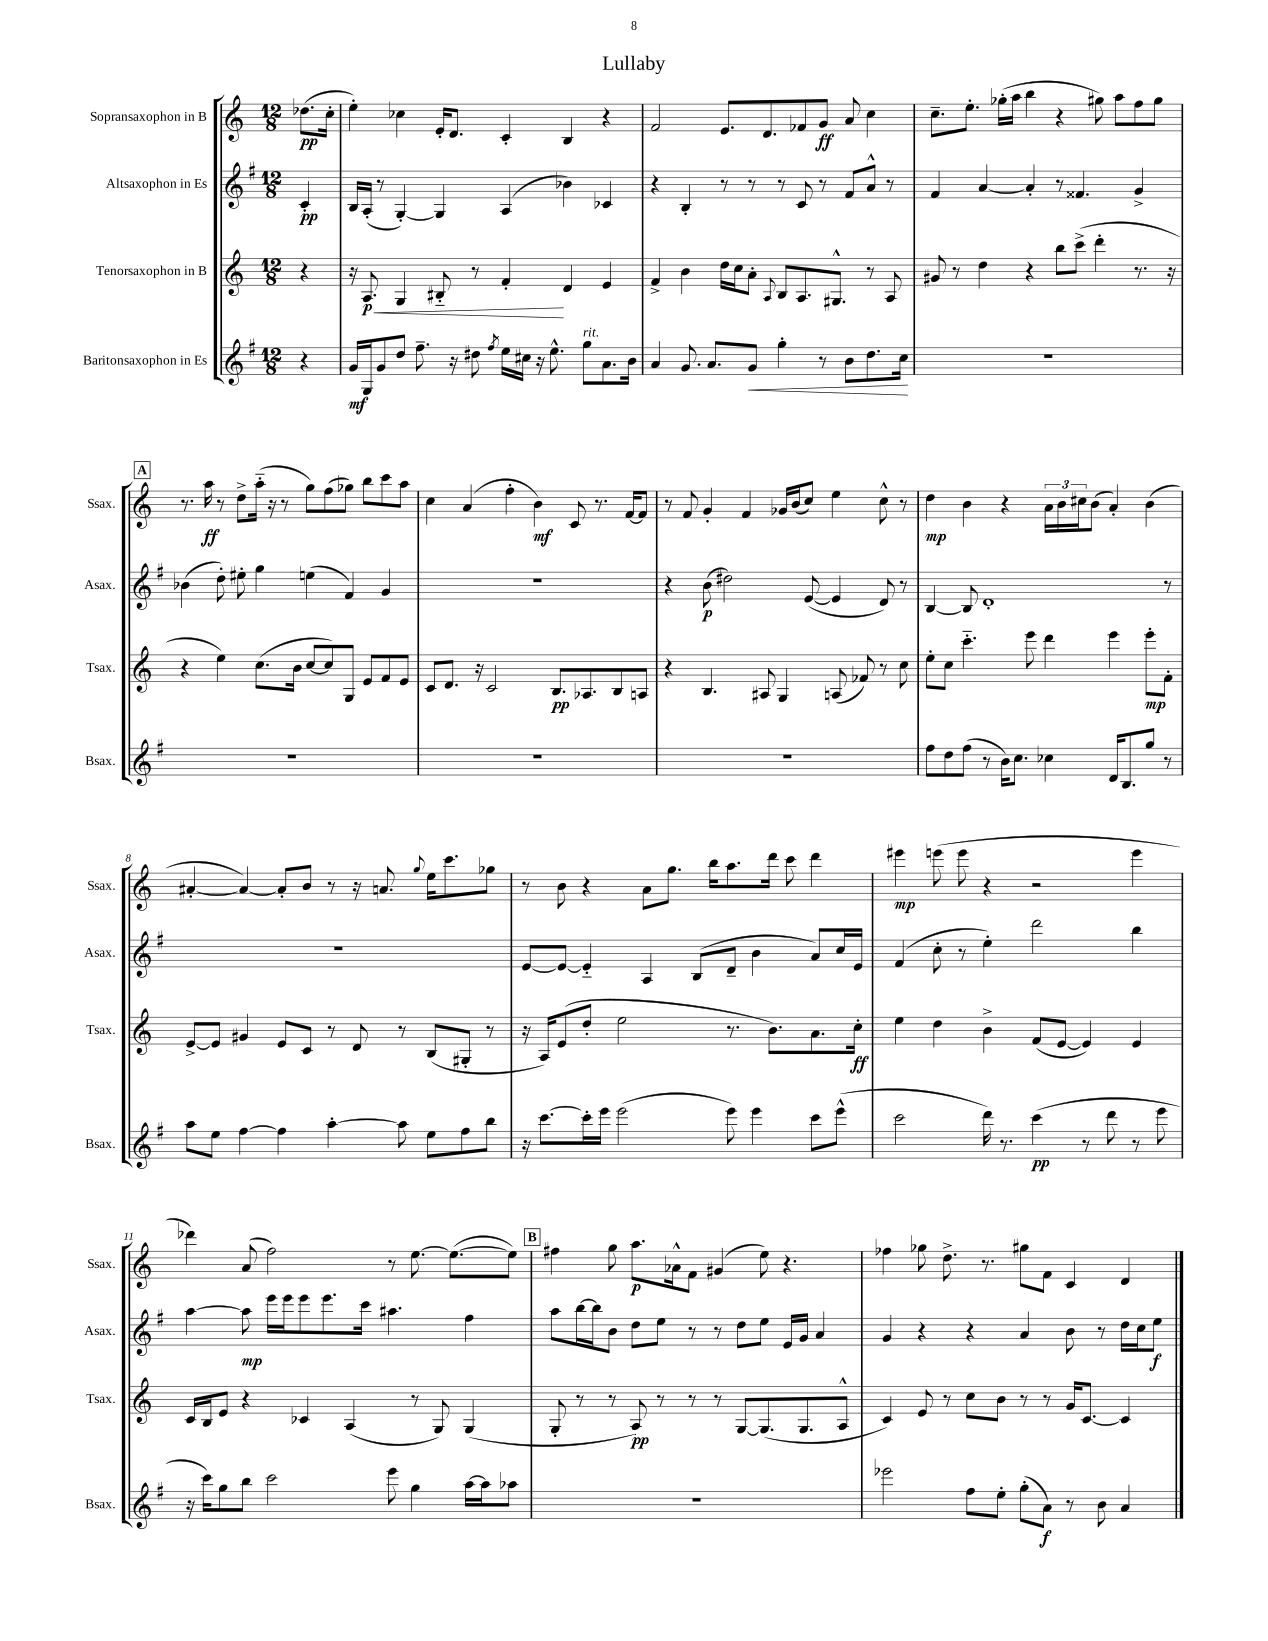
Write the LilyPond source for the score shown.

\header { title = "Lullaby" }
<<
\new StaffGroup <<
\new Staff = "s0" \with { instrumentName = "Sopransaxophon in B" shortInstrumentName = "Ssax." } {
    \clef treble \key c \major \numericTimeSignature \time 12/8 \partial 4
    des''8.\pp( c''16-. |
    e''4-.) ces''4 e'16-. d'8. c'4-. b4 r4 |
    f'2 e'8. d'8. fes'8 g'8\ff a'8 c''4 |
    c''8.-- e''8.-. ges''16-.( a''16 b''4 r4 gis''8) a''8 f''8 gis''8 |
    \mark \markup { \box "A" } r8. a''16\ff r8 d''8-> a''16-_( r16 r8 g''8) f''8( ges''8) b''8 c'''8 a''8 |
    c''4 a'4( f''4-. b'4\mf) c'8 r8. f'16~ f'8 |
    r8 f'8 g'4-. f'4 ges'16 b'16( c''8) e''4 c''8-^ r8 |
    d''4\mp b'4 r4 \tuplet 3/2 { a'16 b'16 cis''16 } b'8( a'4-.) b'4( |
    ais'4~-. ais'4~) ais'8-. b'8 r8 r16 a'8. \appoggiatura { g''8 } e''16 c'''8. ges''8 |
    r8 b'8 r4 a'8 g''8. b''16 a''8. d'''16 c'''8 d'''4 |
    eis'''4\mp e'''8( e'''8 r4 r2 e'''4 |
    des'''4) a'8( f''2) r8 e''8.~ e''8.~( e''8) |
    \mark \markup { \box "B" } fis''4 g''8 a''8.\p aes'16-^ f'8 gis'4( e''8) r4. |
    fes''4 ges''8 d''8.-> r8. gis''8 f'8 c'4 d'4 \bar "|." |
}
\new Staff = "s1" \with { instrumentName = "Altsaxophon in Es" shortInstrumentName = "Asax." } {
    \clef treble \key g \major \numericTimeSignature \time 12/8 \partial 4
    c'4-.\pp |
    b16 a16-.( r8 g4~-.) g4 a4( bes'4) ces'4 |
    r4 b4-. r8 r8 r8 c'8 r8 fis'8 a'8-^ r8 |
    fis'4 a'4~ a'4-. r8 fisis'4. g'4-> |
    \mark \markup { \box "A" } bes'4( d''8-.) eis''8-. g''4 e''4( fis'4) g'4 |
    R1. |
    r4 b'8\p( dis''2) e'8~( e'4 d'8) r8 |
    b4~ b8 d'1-. r8 |
    R1. |
    e'8~ e'8~ e'4-_ a4 b8( d'8-- b'4 a'8) c''16 e'16 |
    fis'4( c''8-. r8 e''4-.) d'''2 b''4 |
    a''4~ a''8\mp e'''16 e'''16 e'''8 e'''8. c'''16 ais''4. fis''4 |
    \mark \markup { \box "B" } a''8 b''16~ b''16 b'8 d''8 e''8 r8 r8 d''8 e''8 e'16 g'16 a'4 |
    g'4 r4 r4 a'4 b'8 r8 d''16 c''16 e''8\f \bar "|." |
}
\new Staff = "s2" \with { instrumentName = "Tenorsaxophon in B" shortInstrumentName = "Tsax." } {
    \clef treble \key c \major \numericTimeSignature \time 12/8 \partial 4
    r4 |
    r16 a8.\p\< g4 bis8-_ r8 f'4-.\! d'4 e'4 |
    f'4-> b'4 d''16 c''16 a'8-. \appoggiatura { a8 } b8 a8. gis8.-^ r8 a8 |
    gis'8 r8 d''4 r4 b''8 c'''8->( d'''4-. r8. r16 |
    \mark \markup { \box "A" } r4 e''4) c''8.( b'16 c''8~ c''8) g8 e'8 f'8 e'8 |
    c'8 d'8. r16 c'2 b8.\pp aes8. b8 a8 |
    r4 b4. ais8 g4 a8( fes'8) r8 c''8 |
    e''8-. c''8 c'''4.-_ e'''8 d'''4 e'''4 e'''8-.\mp f'8-. |
    e'8~-> e'8 gis'4 e'8 c'8 r8 d'8 r8 b8( gis8-. r8 |
    r16 a16) e'8( d''8-. e''2 r8. b'8.) a'8. c''16-.\ff |
    e''4 d''4 b'4-> f'8( e'8~ e'4) e'4 |
    c'16 b16 e'8 r4 ces'4 a4( r8 g8) g4( |
    \mark \markup { \box "B" } g8-. r8 r8 a8\pp) r8 r8 r8 g8~ g8.( g8. a8-^ |
    c'4) e'8 r8 c''8 b'8 r8 r8 g'16 c'8.~ c'4 \bar "|." |
}
\new Staff = "s3" \with { instrumentName = "Baritonsaxophon in Es" shortInstrumentName = "Bsax." } {
    \clef treble \key g \major \numericTimeSignature \time 12/8 \partial 4
    r4 |
    g'16\mf g16 g'8 d''8 fis''8.-- r16 dis''8 \acciaccatura { fis''8 } e''16 cis''16 r16 e''8.-^ g''8^\markup { \italic "rit." } a'8. b'16 |
    a'4 g'8. a'8. g'8\< g''4-. r8 b'8 d''8. c''16\! |
    R1. |
    \mark \markup { \box "A" } R1. |
    R1. |
    R1. |
    fis''8 d''8 fis''8( r8 b'16) c''8. ces''4 d'16 b8. g''8 r8 |
    a''8 e''8 fis''4~ fis''4 a''4~-. a''8 e''8 fis''8 b''8 |
    r16 c'''8.~ c'''16-. e'''16 e'''2( e'''8) e'''4 c'''8 e'''8-^( |
    c'''2 d'''16) r8. c'''4\pp( r8 d'''8 r8 e'''8 |
    r16 c'''16) g''8 b''8 c'''2 e'''8 g''4 a''16~ a''16 aes''8 |
    \mark \markup { \box "B" } R1. |
    ees'''2 fis''8 e''8-. g''8-.( a'8\f) r8 b'8 a'4 \bar "|." |
}
>>
>>
